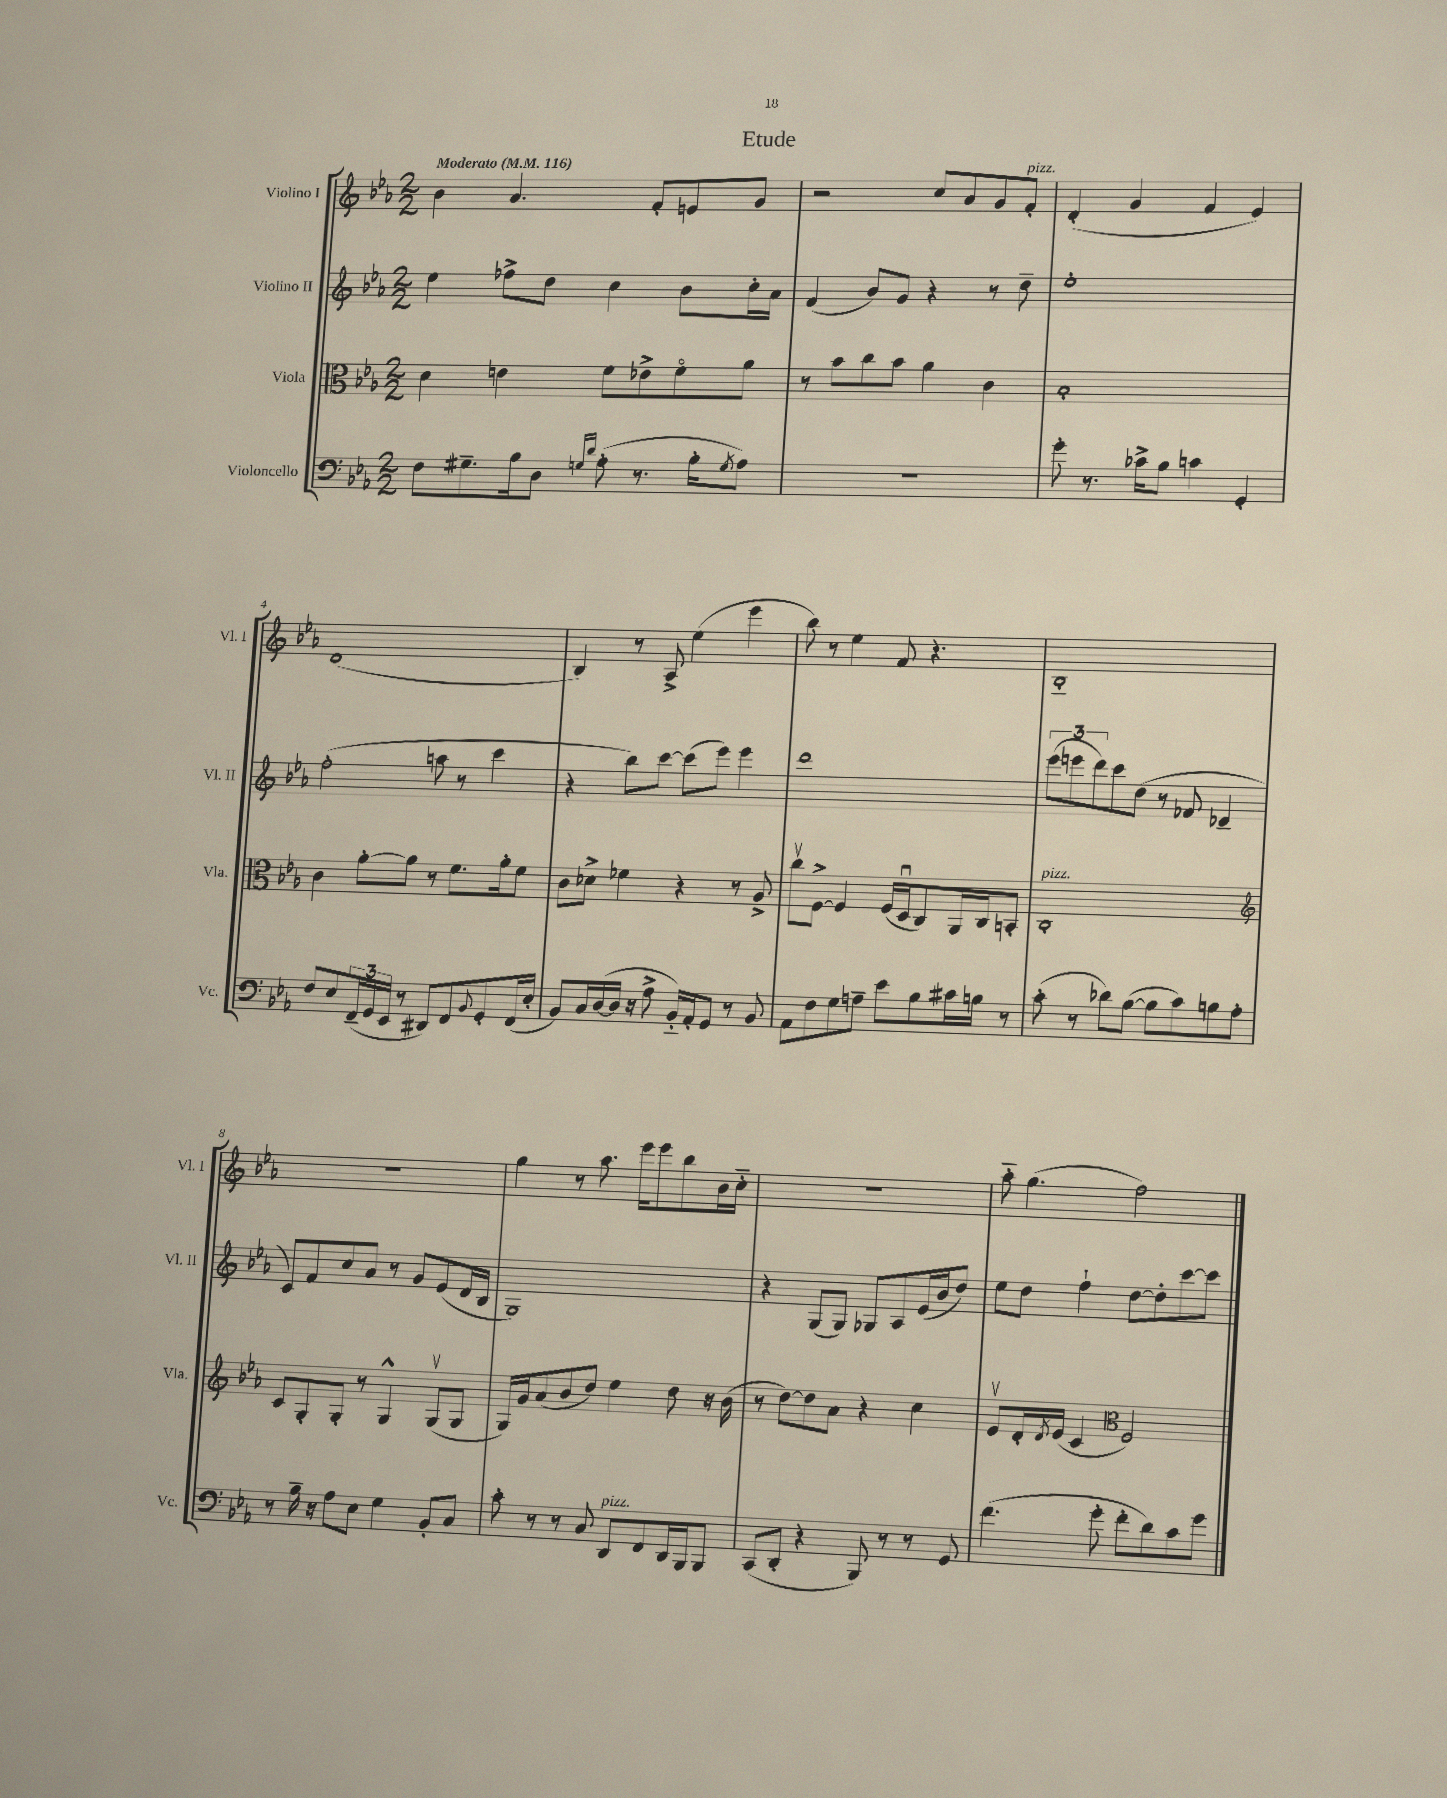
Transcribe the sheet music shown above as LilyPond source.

\header { title = "Etude" }
<<
\new StaffGroup <<
\new Staff = "s0" \with { instrumentName = "Violino I" shortInstrumentName = "Vl. I" } {
    \clef treble \key ees \major \numericTimeSignature \time 2/2 \tempo "Moderato" 4 = 116
    bes'4 aes'4. f'8-. e'8 g'8 |
    r2 c''8 aes'8 g'8 f'8-.^\markup { \italic "pizz." } |
    d'4-.( g'4 f'4 ees'4) |
    d'1( |
    bes4) r8 aes8-> ees''4( ees'''4 |
    bes''8) r8 ees''4 f'8 r4. |
    bes1-_ |
    R1 |
    g''4 r8 aes''8. ees'''16 ees'''8 bes''8 bes'16 c''16-_ |
    R1 |
    aes''8-_ g''4.( f''2) \bar "|." |
}
\new Staff = "s1" \with { instrumentName = "Violino II" shortInstrumentName = "Vl. II" } {
    \clef treble \key ees \major \numericTimeSignature \time 2/2
    ees''4 fes''8-> d''8 c''4 bes'8 c''16-. aes'16 |
    f'4( bes'8) g'8 r4 r8 d''8-- |
    ees''1-. |
    f''2-.( a''8 r8 c'''4 |
    r4 bes''8) c'''8~ c'''8( ees'''8) ees'''4 |
    d'''1 |
    \tuplet 3/2 { ees'''8( e'''8 d'''8) } c'''8 d''8( r8 fes'8 des'4-- |
    c'8) f'8 c''8 aes'8 r8 g'8 ees'8( d'16 bes16 |
    g1) |
    r4 g8( g8) ges8 aes8 ees'16( bes'16 d''8) |
    ees''8 d''8 f''4-! d''8~ d''8-. c'''8~ c'''8 \bar "|." |
}
\new Staff = "s2" \with { instrumentName = "Viola" shortInstrumentName = "Vla." } {
    \clef alto \key ees \major \numericTimeSignature \time 2/2
    d'4 e'4 f'8 ees'8-> f'8\flageolet aes'8 |
    r8 bes'8 c''8 bes'8 aes'4 c'4 |
    bes1-. |
    c'4 aes'8~-. aes'8 r8 f'8. aes'16-. f'8 |
    c'8 des'8-> fes'4 r4 r8 aes8-> |
    c''8\upbow f8~-> f4 f16( d16\downbow c8) aes,16 c16 b,8-. |
    c1-.^\markup { \italic "pizz." } |
    \clef treble c'8 g8-. g8-. r8 g4-^ g8\upbow( g8 |
    g16) g'16 aes'8( bes'8 d''8) ees''4 d''8 r16 bes'16( |
    r8 d''8~) d''8 aes'8 r4 c''4 |
    ees'8\upbow d'16-. \acciaccatura { d'8 } ees'16( c'4 \clef alto f2) \bar "|." |
}
\new Staff = "s3" \with { instrumentName = "Violoncello" shortInstrumentName = "Vc." } {
    \clef bass \key ees \major \numericTimeSignature \time 2/2
    f8 gis8.-- bes16 d8 \grace { g16 d'16 } aes8-.( r8. bes16-. \acciaccatura { g8 } aes8) |
    R1 |
    g'8-. r8. ces'16-> bes8 c'4 g,4-. |
    f8 ees8 \tuplet 3/2 { f,16--( g,16 ees,16 } r8 dis,8) f,8 \appoggiatura { bes,8 } g,8-. f,16( ees16-. |
    bes,8) c16 d16~( d16 r16 aes8-> bes,16-_) aes,16-. g,8 r8 bes,8 |
    aes,8 f8 g8 a8-- ees'8 bes8 cis'16 b16 r8 |
    c'8-.( r8 des'8) bes8~( bes8 c'8) b8 aes8-. |
    r8 bes16-- r16 aes8 ees8 g4 bes,8-. c8 |
    c'8-. r8 r8 c8 d,8^\markup { \italic "pizz." } f,8 d,16 bes,,16 bes,,8 |
    c,8( d,8-. r4 bes,,8) r8 r8 g,8 |
    f'4.( g'8-. f'8-. d'8) c'8 g'8 \bar "|." |
}
>>
>>
